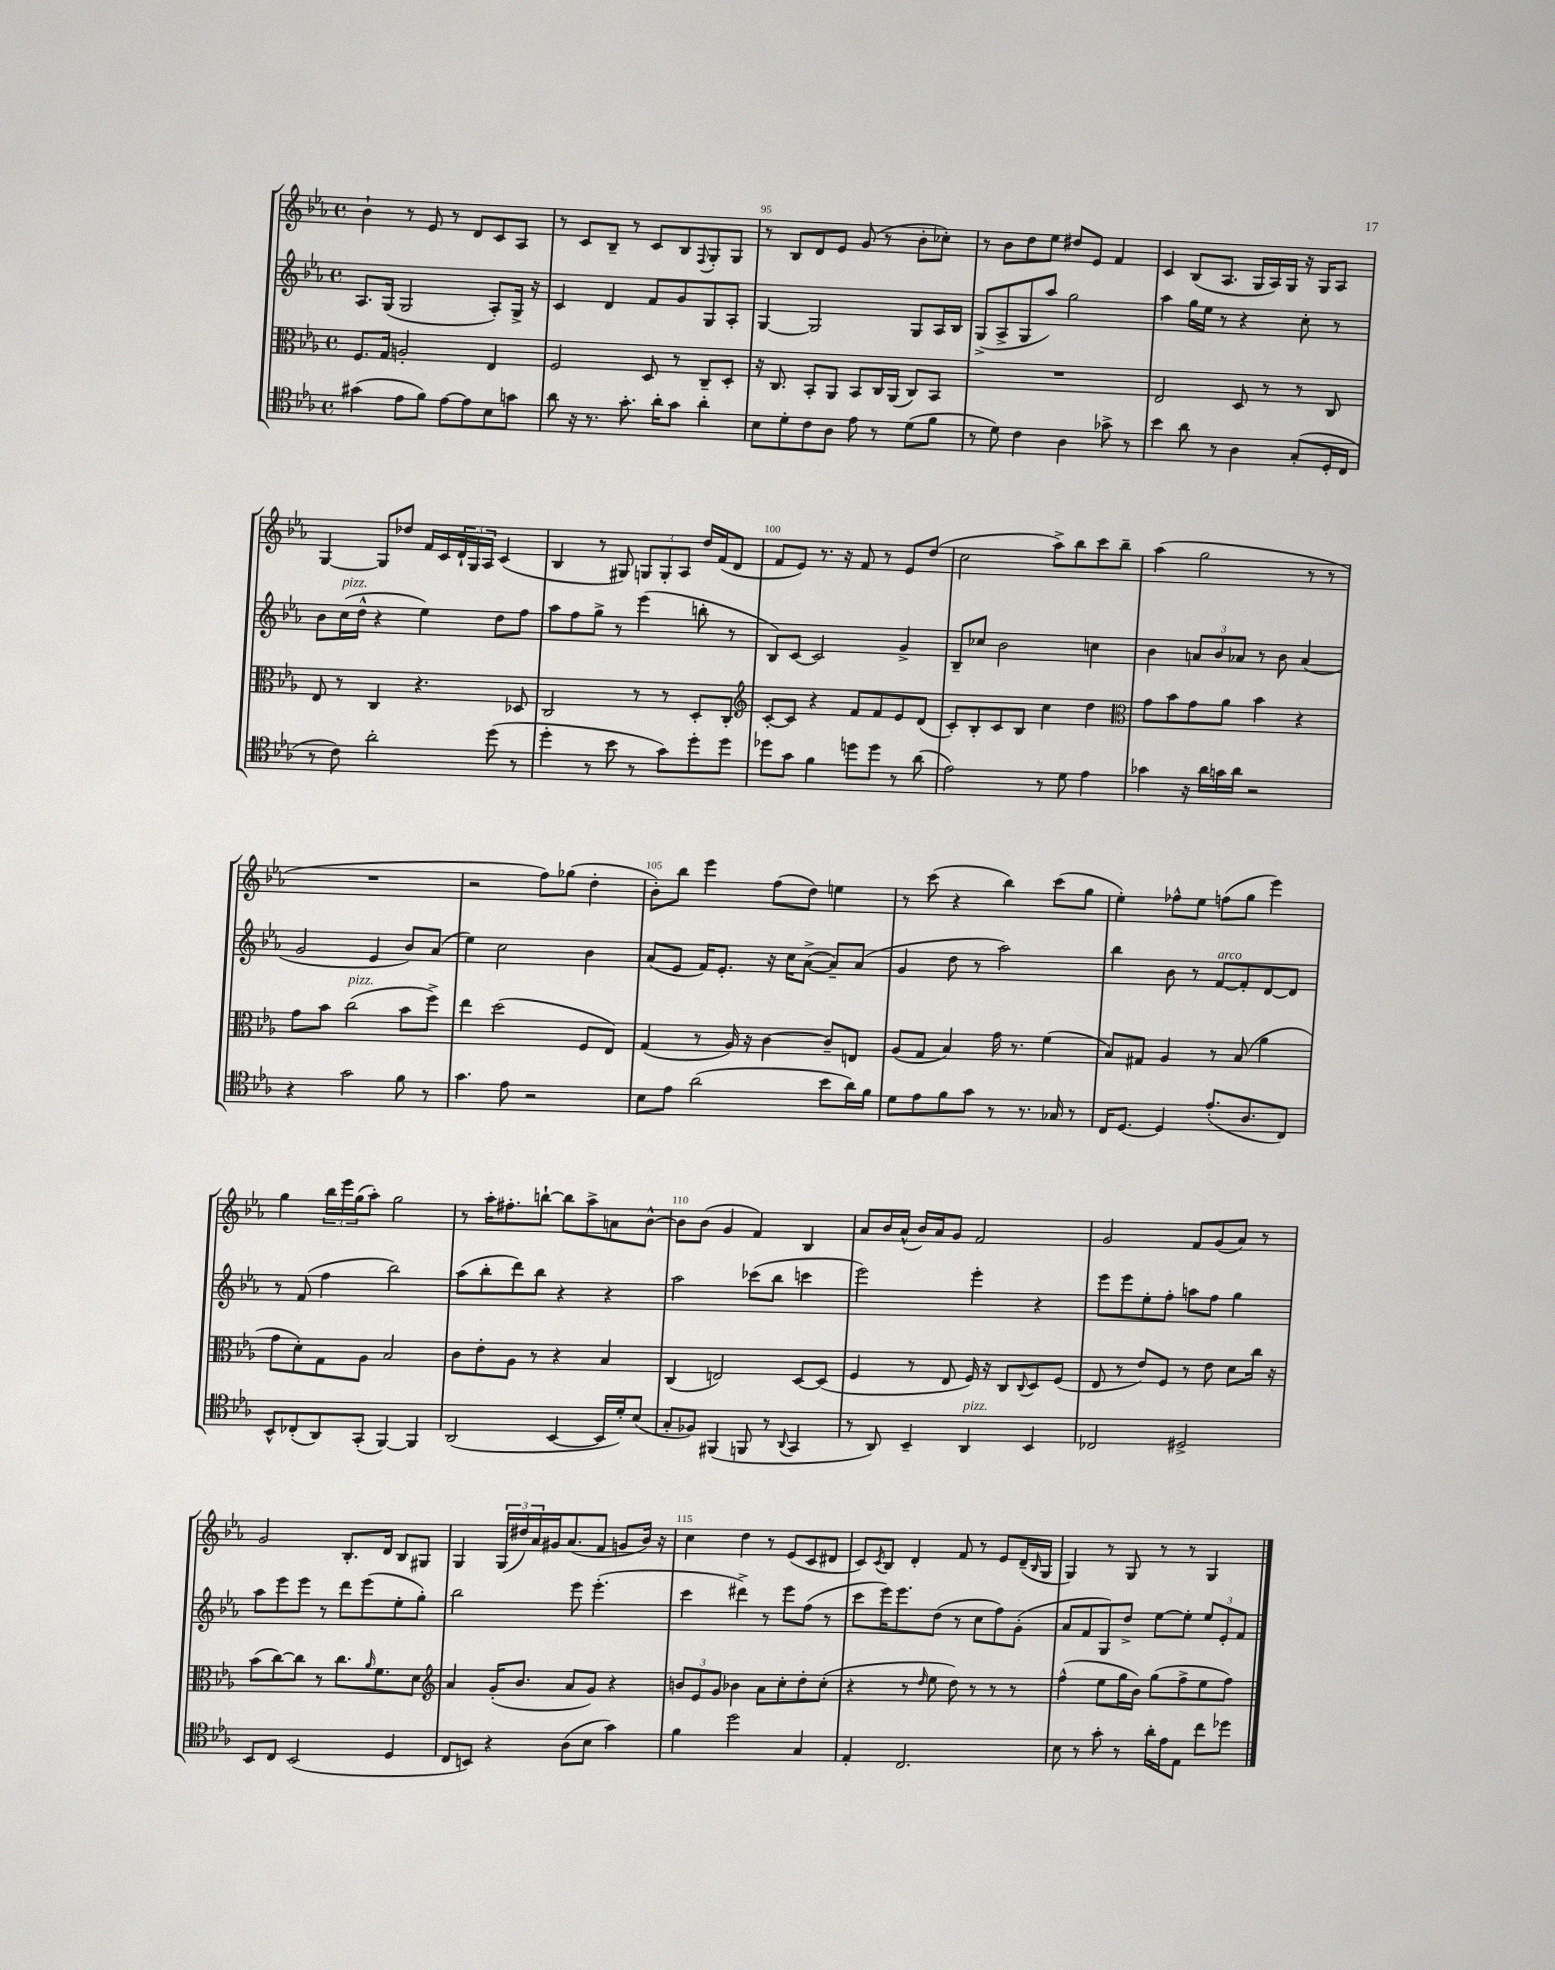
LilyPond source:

<<
\new StaffGroup <<
\new Staff = "s0" {
    \clef treble \key ees \major \defaultTimeSignature \time 4/4
    bes'4-! r8 ees'8 r8 d'8 c'8 aes8 |
    r8 c'8 bes8-- r8 c'8 bes8 \appoggiatura { f8 } g8-. g8 |
    r8 bes8 d'8 ees'8 g'8( r8 bes'8-. ces''8-.) |
    r8 bes'8 d''8 ees''8 dis''8 ees'8 f'4 |
    c'4 bes8( aes8. g16 aes16) g16 r16 g16 aes8 |
    g4~ g8 des''8 f'16 c'16 \tuplet 3/2 { d'16-! g16 aes16 } c'4( |
    bes4 r8 gis8) \tuplet 3/2 { g8 g8-. aes8 } d''16 f'16( d'8 |
    f'8 ees'8) r8. r16 f'8 r8 ees'8 d''8( |
    c''2 aes''8->) bes''8 c'''8 bes''8-- |
    aes''4( g''2 r8 r8 |
    R1 |
    r2 f''8) ges''8( d''4-. |
    bes'8-.) bes''8 ees'''4 f''8( d''8) e''4 |
    r8 c'''8( r4 bes''4) c'''8( g''8 |
    ees''4-.) fes''8-^ ees''8 f''8( g''8 ees'''4) |
    g''4 \tuplet 3/2 { bes''16 ees'''16 g''16( } aes''8-.) g''2 |
    r8 aes''16-. fis''8.-. b''8~-! b''8 aes''8-> a'8 bes'8~-^ |
    bes'8 bes'8( g'4 f'4) bes4 |
    aes'8 bes'16 aes'16-^( bes'16) aes'16 g'8 f'2 |
    g'2 f'8 g'8( aes'8) r8 |
    g'2 bes8.-. d'16 bes8 gis8 |
    g4 \tuplet 3/2 { g16( dis''16) aes'16 } gis'16 aes'8.( f'8 g'8 bes'16) r16 |
    c''4 d''4 r8 ees'8( c'8 dis'8 |
    c'8) \acciaccatura { c'8 } bes8 d'4-. f'8 r8 ees'8 d'16--( \grace { bes16 } g16 |
    g4) r8 g8 r8 r8 g4 \bar "|." |
}
\new Staff = "s1" {
    \clef treble \key ees \major \defaultTimeSignature \time 4/4
    aes8. g16( g2 aes8-.) g16-> r16 |
    c'4 d'4 f'8 g'8 g8 aes8-. |
    g4~ g2 g8 aes16 bes16 |
    g8->( aes8-> g8 aes''8) g''2 |
    aes''4 g''16 ees''16 r8 r4 c''8-. r8 |
    bes'8 c''16^\markup { \italic "pizz." }( d''16-^ r4 ees''4) d''8 f''8 |
    aes''8 f''8 g''8-> r8 ees'''4( b''8-. r8 |
    bes8) c'8~ c'2 g'4-> |
    bes8-- ces''8 bes'2 c''4 |
    bes'4 \tuplet 3/2 { a'8 bes'8 aes'8 } r8 bes'8 aes'4( |
    g'2 ees'4 bes'8) aes'8( |
    ees''4) c''2 bes'4 |
    aes'8( ees'8 f'16) ees'8.-. r16 c''16 aes'8~->( aes'8--) aes'8( |
    g'4 d''8 r8 aes''2) |
    bes''4 bes'8 r8 f'8~^\markup { \italic "arco" } f'8-. d'8~ d'8 |
    r8 f'8( f''4 bes''2) |
    aes''8( bes''8-. d'''8) bes''8 r4 r4 |
    aes''2 ces'''8( bes''8 c'''4 |
    ees'''2) ees'''4-. r4 |
    ees'''8 ees'''8 ees''8-. f''8-. a''8 f''8 g''4 |
    aes''8 ees'''8 ees'''8 r8 d'''8 ees'''8( ees''8-. g''8-.) |
    bes''2 ees'''8 ees'''4.-.( |
    c'''4 dis'''4->) r8 ees'''8 f''8( r8 |
    c'''8 ees'''16) ees'''8. d''8( r8 c''8 f''8) g'8-.( |
    aes'8 f'8 g8) d''8-> ees''8~ ees''8-. \tuplet 3/2 { ees''8 ees'8-. f'8 } \bar "|." |
}
\new Staff = "s2" {
    \clef alto \key ees \major \defaultTimeSignature \time 4/4
    f8. g16 a2-. ees4 |
    f2 d8 r8 c8-- d8-. |
    r16 c8. bes,8-. aes,8 bes,8 c16 aes,16( c8) bes,8 |
    R1 |
    ees2 d8 r8 r8 c8 |
    ees8 r8 c4 r4. des8 |
    c2 r8 r8 d8-. c8-. |
    \clef treble c'8~-. c'8 r4 f'8 f'8 ees'8 d'8( |
    c'8-.) bes8-. c'8 bes8 c''4 d''4 |
    \clef alto g'8 bes'8 g'8 aes'8 bes'4 r4 |
    g'8 bes'8 c''2^\markup { \italic "pizz." }( bes'8 f''8->) |
    ees''4 d''2( f8 ees8) |
    g4( r8 aes16) r16 c'4~ c'8-- e8 |
    aes8( g8 bes4) g'16 r8. f'4( |
    bes8) gis8 aes4 r8 bes8( aes'4 |
    g'8 d'8-.) g8 aes8 bes2 |
    c'8 ees'8-. aes8 r8 r4 bes4 |
    c4( e2) d8~ d8( |
    f4 r8 ees8 f16) r16 c8 \appoggiatura { c8 } d8 f8( |
    ees8 r8 ees'8) f8 r8 ees'8 d'8 c''16 r16 |
    bes'8( c''8~) c''8 r8 c''8. \grace { aes'16 } f'8. d'8 |
    \clef treble aes'4 g'16-.( bes'8. aes'8 g'8) r4 |
    \tuplet 3/2 { b'8 ees'8 g'8 } bes'4 aes'8 c''8-. d''8-. c''8-.( |
    r4 r8 \grace { d''16 } ees''8 d''8) r8 r8 r8 |
    f''4-^( ees''8 g''16 bes'16) g''8( f''8-> ees''8 f''8) \bar "|." |
}
\new Staff = "s3" {
    \clef tenor \key ees \major \defaultTimeSignature \time 4/4
    gis'4( ees'8 f'8) ees'8~ ees'8 bes8 g'8 |
    aes'8 r16 r8. g'8.-. aes'16-. g'8 aes'4-. |
    bes8 d'8-. c'8 aes8 ees'8 r8 d'8( f'8 |
    r8 d'8) c'4 aes4 ges'8-> r8 |
    bes'4 aes'8 r8 aes4 g8-.( d16-. c16 |
    r8 c'8) aes'2-. d''8( r8 |
    d''4-. r8 bes'8 r8 g'8) d''8-. d''8 |
    des''8 g'8 f'4 d''8 d''8 r8 aes'8( |
    ees'2) r8 d'8 ees'4 |
    ges'4 r16 aes'16 g'16 aes'16 r2 |
    r4 g'2 f'8 r8 |
    g'4. ees'8 r2 |
    bes8 ees'8 aes'2( bes'8 aes'16) f'16 |
    d'8 ees'8 f'8 g'8 r8 r8. ges16 r8 |
    c16 d8.~ d4 ees'8.-.( aes8. c8) |
    bes,8-^ ces8-.( aes,8) g,8-.( f,4~) f,4 |
    aes,2( bes,4~ bes,16 d'16-.) bes8( |
    g8-. fes8) fis,4( f,8 r8 \appoggiatura { aes,8 } g,4 |
    r8 aes,8) bes,4-- aes,4^\markup { \italic "pizz." } bes,4 |
    ces2 dis2-> |
    bes,8 c8 bes,2( d4 |
    c8 b,8) r4 aes8( bes8 g'4) |
    f'4 d''2 g4 |
    ees4-. c2. |
    bes8 r8 g'8-. r8 aes'16-. ees'16 ees8 c''8 des''8 \bar "|." |
}
>>
>>
\layout { \context { \Score currentBarNumber = #93 \override BarNumber.break-visibility = ##(#f #t #t) barNumberVisibility = #(every-nth-bar-number-visible 5) } }
